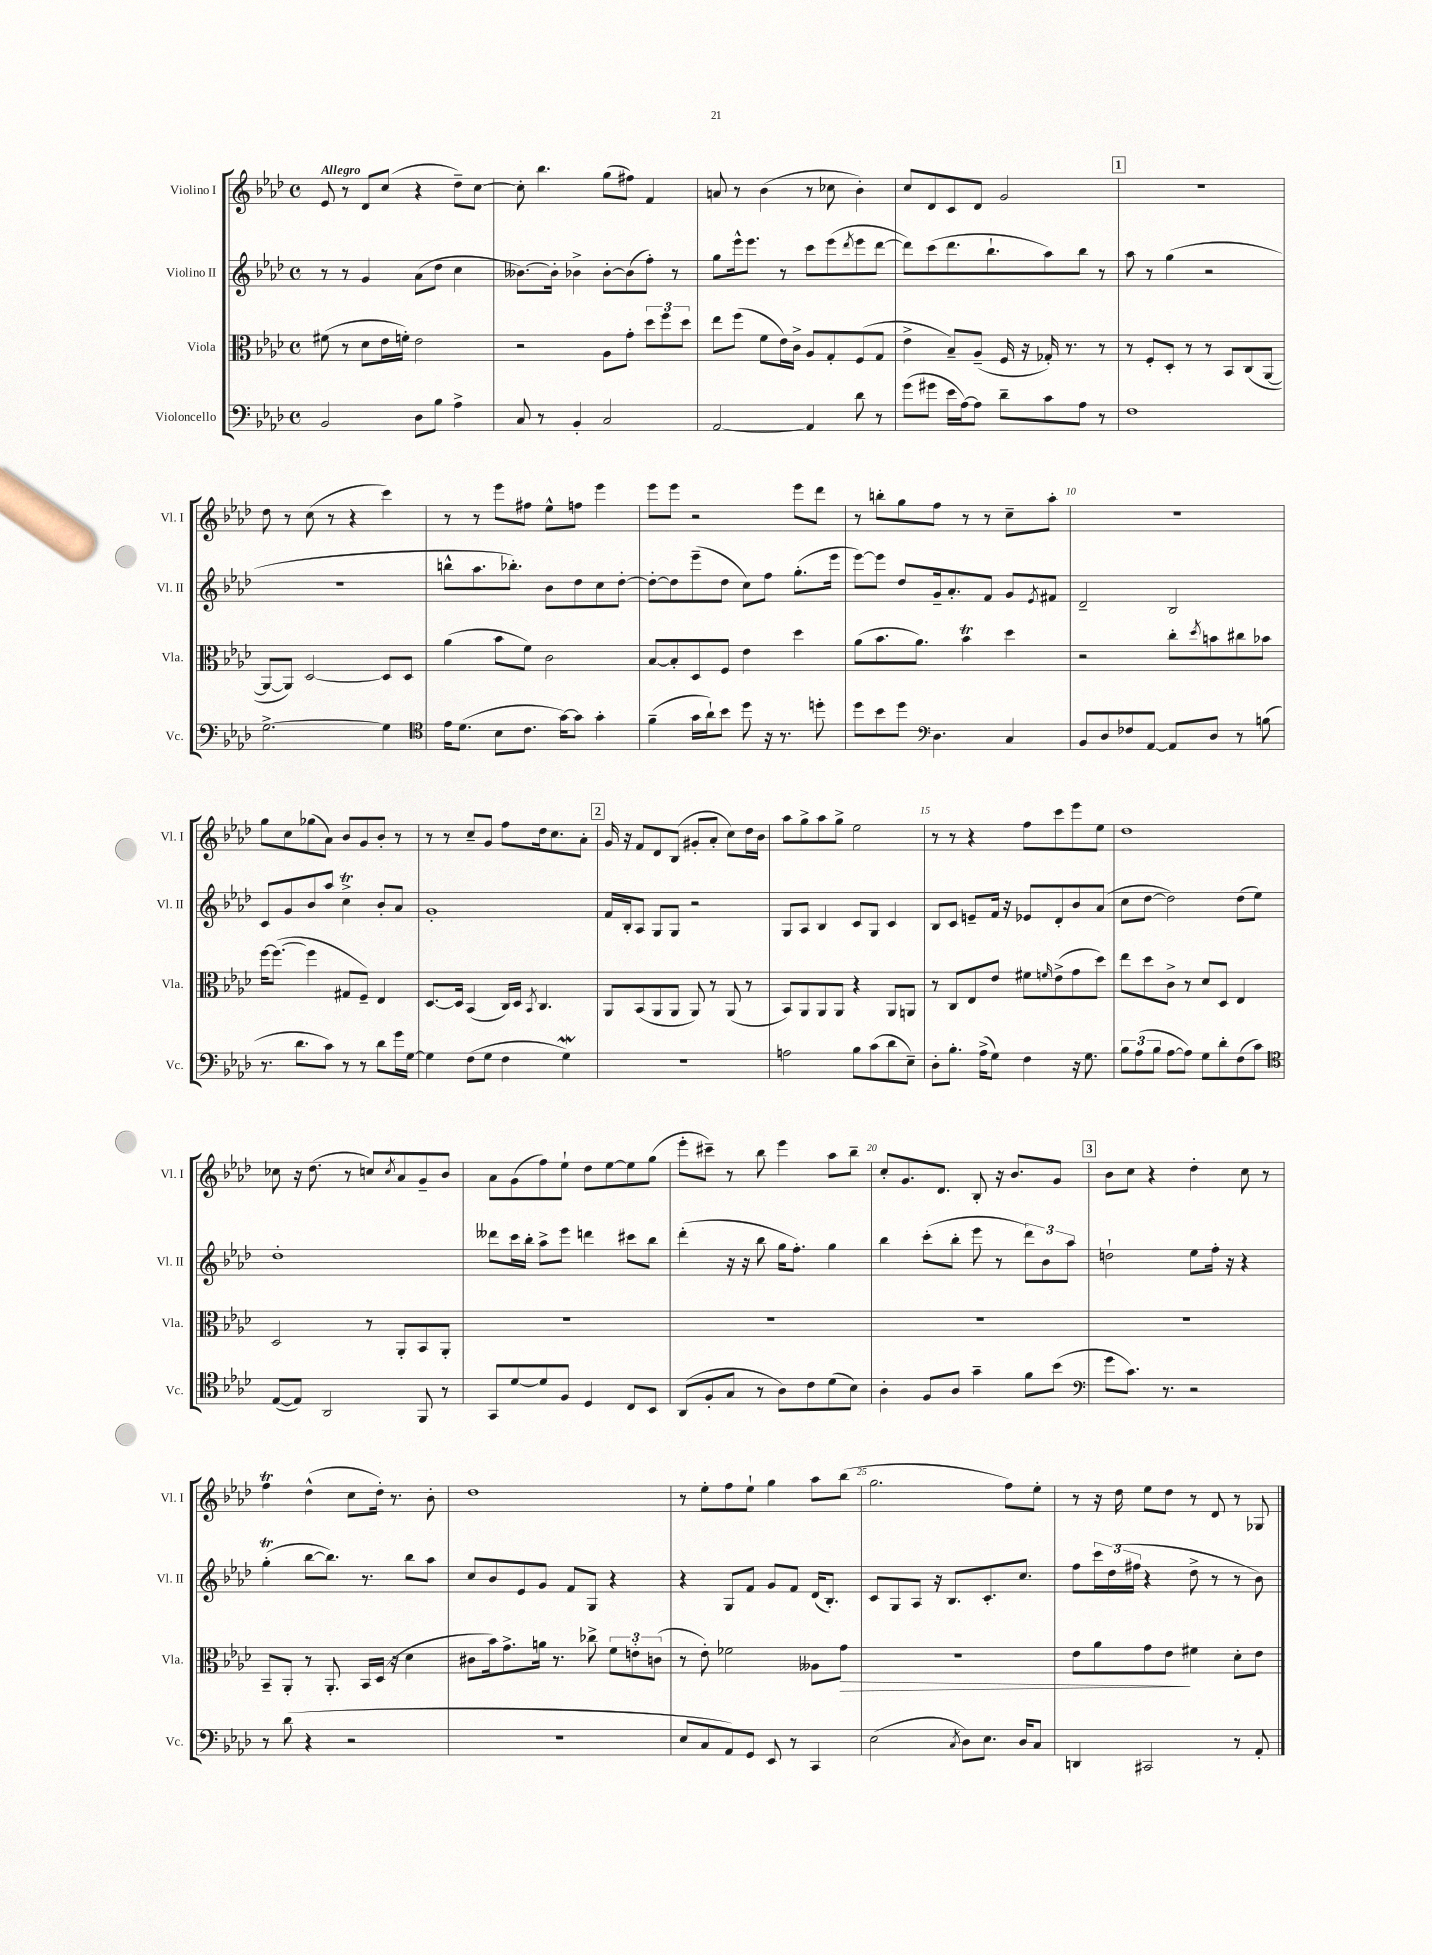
<<
\new StaffGroup <<
\new Staff = "s0" \with { instrumentName = "Violino I" shortInstrumentName = "Vl. I" } {
    \clef treble \key aes \major \defaultTimeSignature \time 4/4 \tempo "Allegro"
    ees'8 r8 des'8 c''8( r4 des''8--) c''8~ |
    c''8-. bes''4. g''8( fis''8) f'4 |
    a'8 r8 bes'4( r8 ces''8 bes'4-.) |
    c''8 des'8 c'8 des'8 g'2 |
    \mark \markup { \box "1" } r1 |
    des''8 r8 c''8( r8 r4 c'''4) |
    r8 r8 ees'''8 fis''8 ees''8-^ f''8 ees'''4 |
    ees'''8 ees'''8 r2 ees'''8 des'''8 |
    r8 b''8-. g''8 f''8 r8 r8 c''8-- aes''8-. |
    R1 |
    g''8 c''8 ges''8( aes'8) bes'8 g'8 bes'8-. r8 |
    r8 r8 c''8-- g'8 f''8 des''16 c''8. aes'8-. |
    \mark \markup { \box "2" } g'16 r16 f'8 des'8 bes8( gis'8-. aes'8-. c''8) des''16 bes'16 |
    aes''8 g''8-> aes''8 g''8-> ees''2 |
    r8 r8 r4 f''8 c'''8 ees'''8 ees''8 |
    des''1 |
    ces''8 r16 des''8.( r8 c''8) \acciaccatura { c''8 } aes'8 g'8-- bes'8 |
    aes'8 g'8( f''8) ees''8-! des''8 ees''8~ ees''8 g''8( |
    ees'''8-. cis'''8--) r8 bes''8 ees'''4 aes''8 bes''8-- |
    c''8-. g'8. des'8. bes8-. r16 bes'8. g'8 |
    \mark \markup { \box "3" } bes'8 c''8 r4 des''4-. c''8 r8 |
    f''4\trill des''4-^( c''8 des''16-.) r8. bes'8-. |
    des''1 |
    r8 ees''8-. f''8 ees''8-! g''4 aes''8 bes''8( |
    g''2. f''8) ees''8-. |
    r8 r16 des''16 ees''8 des''8 r8 des'8 r8 ges8 \bar "|." |
}
\new Staff = "s1" \with { instrumentName = "Violino II" shortInstrumentName = "Vl. II" } {
    \clef treble \key aes \major \defaultTimeSignature \time 4/4
    r8 r8 g'4 aes'8( des''8 c''4 |
    beses'8.~) beses'16-. bes'4-> bes'8~-. bes'8( f''8-.) r8 |
    g''8 ees'''16-^ ees'''8. r8 c'''8 ees'''8( \acciaccatura { des'''8 } ees'''8 des'''8~ |
    des'''8) c'''8( des'''8. bes''8.-! aes''8) bes''8 r8 |
    \mark \markup { \box "1" } aes''8 r8 g''4( r2 |
    R1 |
    b''8-^ aes''8. bes''8.-.) bes'8 des''8 c''8 des''8~-. |
    des''8~-. des''8 ees'''8--( des''8 c''8) f''8 g''8.-.( ees'''16 |
    ees'''8~) ees'''8 des''8 g'16-- aes'8.-. f'8 g'8 \acciaccatura { ees'8 } fis'8 |
    des'2-- bes2 |
    c'8 g'8 bes'8 aes''8 c''4->\trill bes'8-. aes'8 |
    g'1-. |
    \mark \markup { \box "2" } f'16 bes16-. aes8 g8 g8 r2 |
    g8 aes8 bes4 c'8 g8 c'4 |
    bes8 c'8 e'8-- f'16 r16 ees'8 des'8-. bes'8 aes'8( |
    c''8 des''8~ des''2) des''8( ees''8) |
    des''1-. |
    deses'''8 c'''16 bes''16-. aes''8-> ees'''8 d'''4 cis'''8 bes''8 |
    des'''4-.( r16 r16 bes''8 g''16 f''8.-.) g''4 |
    bes''4 c'''8-.( bes''8-. ees'''8 r8 \tuplet 3/2 { des'''8) bes'8 aes''8 } |
    \mark \markup { \box "3" } d''2-! ees''8 f''16-. r16 r4 |
    g''4-.\trill( bes''8~ bes''8.) r8. bes''8 aes''8 |
    c''8 bes'8 ees'8 g'8 f'8 g8 r4 |
    r4 g8 f'8 g'8 f'8 des'16( bes8.-.) |
    c'8 g8 aes8 r16 bes8. c'8.-. c''8. |
    f''8 \tuplet 3/2 { c'''16 des''16( fis''16 } r4 des''8-> r8 r8 bes'8) \bar "|." |
}
\new Staff = "s2" \with { instrumentName = "Viola" shortInstrumentName = "Vla." } {
    \clef alto \key aes \major \defaultTimeSignature \time 4/4
    fis'8( r8 des'8 ees'16 f'16-.) ees'2 |
    r2 aes8 g'8-. \tuplet 3/2 { des''8 f''8 des''8 } |
    ees''8 f''8( f'8 ees'16) c'16-> aes8 g8-. f8( g8 |
    ees'4-> bes8--) aes8--( f16 r16 ges16-.) r8. r8 |
    \mark \markup { \box "1" } r8 f8-. des8-. r8 r8 bes,8 c8( aes,8~ |
    aes,8~ aes,8) des2~ des8 des8 |
    aes'4( bes'8 f'8) c'2 |
    bes8~ bes8-. des8 f8 ees'4 des''4 |
    aes'8( bes'8. aes'8.) bes'4\trill des''4 |
    r2 c''8-. \acciaccatura { des''8 } b'8 cis''8 bes'8 |
    f''16~ f''8.~( f''4 gis8 f8--) ees4 |
    des8.~ des16 bes,4( c16) des16 \acciaccatura { bes,8 } c4. |
    \mark \markup { \box "2" } aes,8 bes,8( aes,8 aes,8 aes,8) r8 aes,8( r8 |
    bes,8) aes,8 aes,8 aes,8 r4 aes,8 a,8 |
    r8 c8 ees8 ees'8 fis'8 \grace { f'16 } ees'8->( g'8 des''8) |
    ees''8 des''8 c'8-> r8 des'8 des8 ees4 |
    des2 r8 aes,8-. bes,8 aes,8-. |
    R1 |
    R1 |
    R1 |
    \mark \markup { \box "3" } R1 |
    bes,8-- aes,8-. r8 aes,8.-. bes,16 des16( r16 des'4 |
    cis'8 bes'16) g'8.-> a'16 r8. ces''8-> \tuplet 3/2 { f'8 e'8-. c'8( } |
    r8 ees'8-.) fes'2 aeses8 g'8\> |
    r1 |
    ees'8 aes'8 g'8 ees'8\! fis'4 des'8-. ees'8 \bar "|." |
}
\new Staff = "s3" \with { instrumentName = "Violoncello" shortInstrumentName = "Vc." } {
    \clef bass \key aes \major \defaultTimeSignature \time 4/4
    bes,2 des8 bes8 aes4-> |
    c8 r8 bes,4-. c2 |
    aes,2~ aes,4 des'8 r8 |
    g'8( gis'8 ees'16 aes16~) aes8 des'8-- c'8 aes8 r8 |
    \mark \markup { \box "1" } f1 |
    g2.~-> g4 |
    \clef tenor ees'16 des'8.( bes8 c'8. g'16~) g'8 g'4-. |
    f'4--( g'16 aes'16-!) bes'8 des''8 r16 r8. d''8-. |
    des''8 bes'8 des''8 \clef bass des4. c4 |
    bes,8 des8 fes8 aes,8~ aes,8 des8 r8 b8( |
    r8. des'8. c'8) r8 r8 des'8 g'16 g16~ |
    g4 f8( g8 f4 g4\mordent) |
    \mark \markup { \box "2" } R1 |
    a2 bes8 c'8( des'8 ees8--) |
    des8-. bes8.-. aes16->( g8) f4 r16 g8. |
    \tuplet 3/2 { bes8 aes8( bes8 } aes8~ aes8) g8 des'8-. f8( c'8) |
    \clef tenor ees8~( ees8) aes,2 f,8 r8 |
    g,8 des'8~ des'8 f8 des4 c8 bes,8 |
    aes,8( f8-. g8 r8 aes8) c'8 des'8( bes8) |
    aes4-. f8 aes8 g'4-- f'8 bes'8( |
    \mark \markup { \box "3" } \clef bass g'8 c'8.) r8. r2 |
    r8 des'8( r4 r2 |
    r1 |
    ees8 c8 aes,8) g,8 ees,8 r8 c,4 |
    ees2( \acciaccatura { c8 } des8) ees8. des16 c8 |
    d,4 cis,2 r8 aes,8-. \bar "|." |
}
>>
>>
\layout { \context { \Score \override BarNumber.break-visibility = ##(#f #t #t) barNumberVisibility = #(every-nth-bar-number-visible 5) } }
